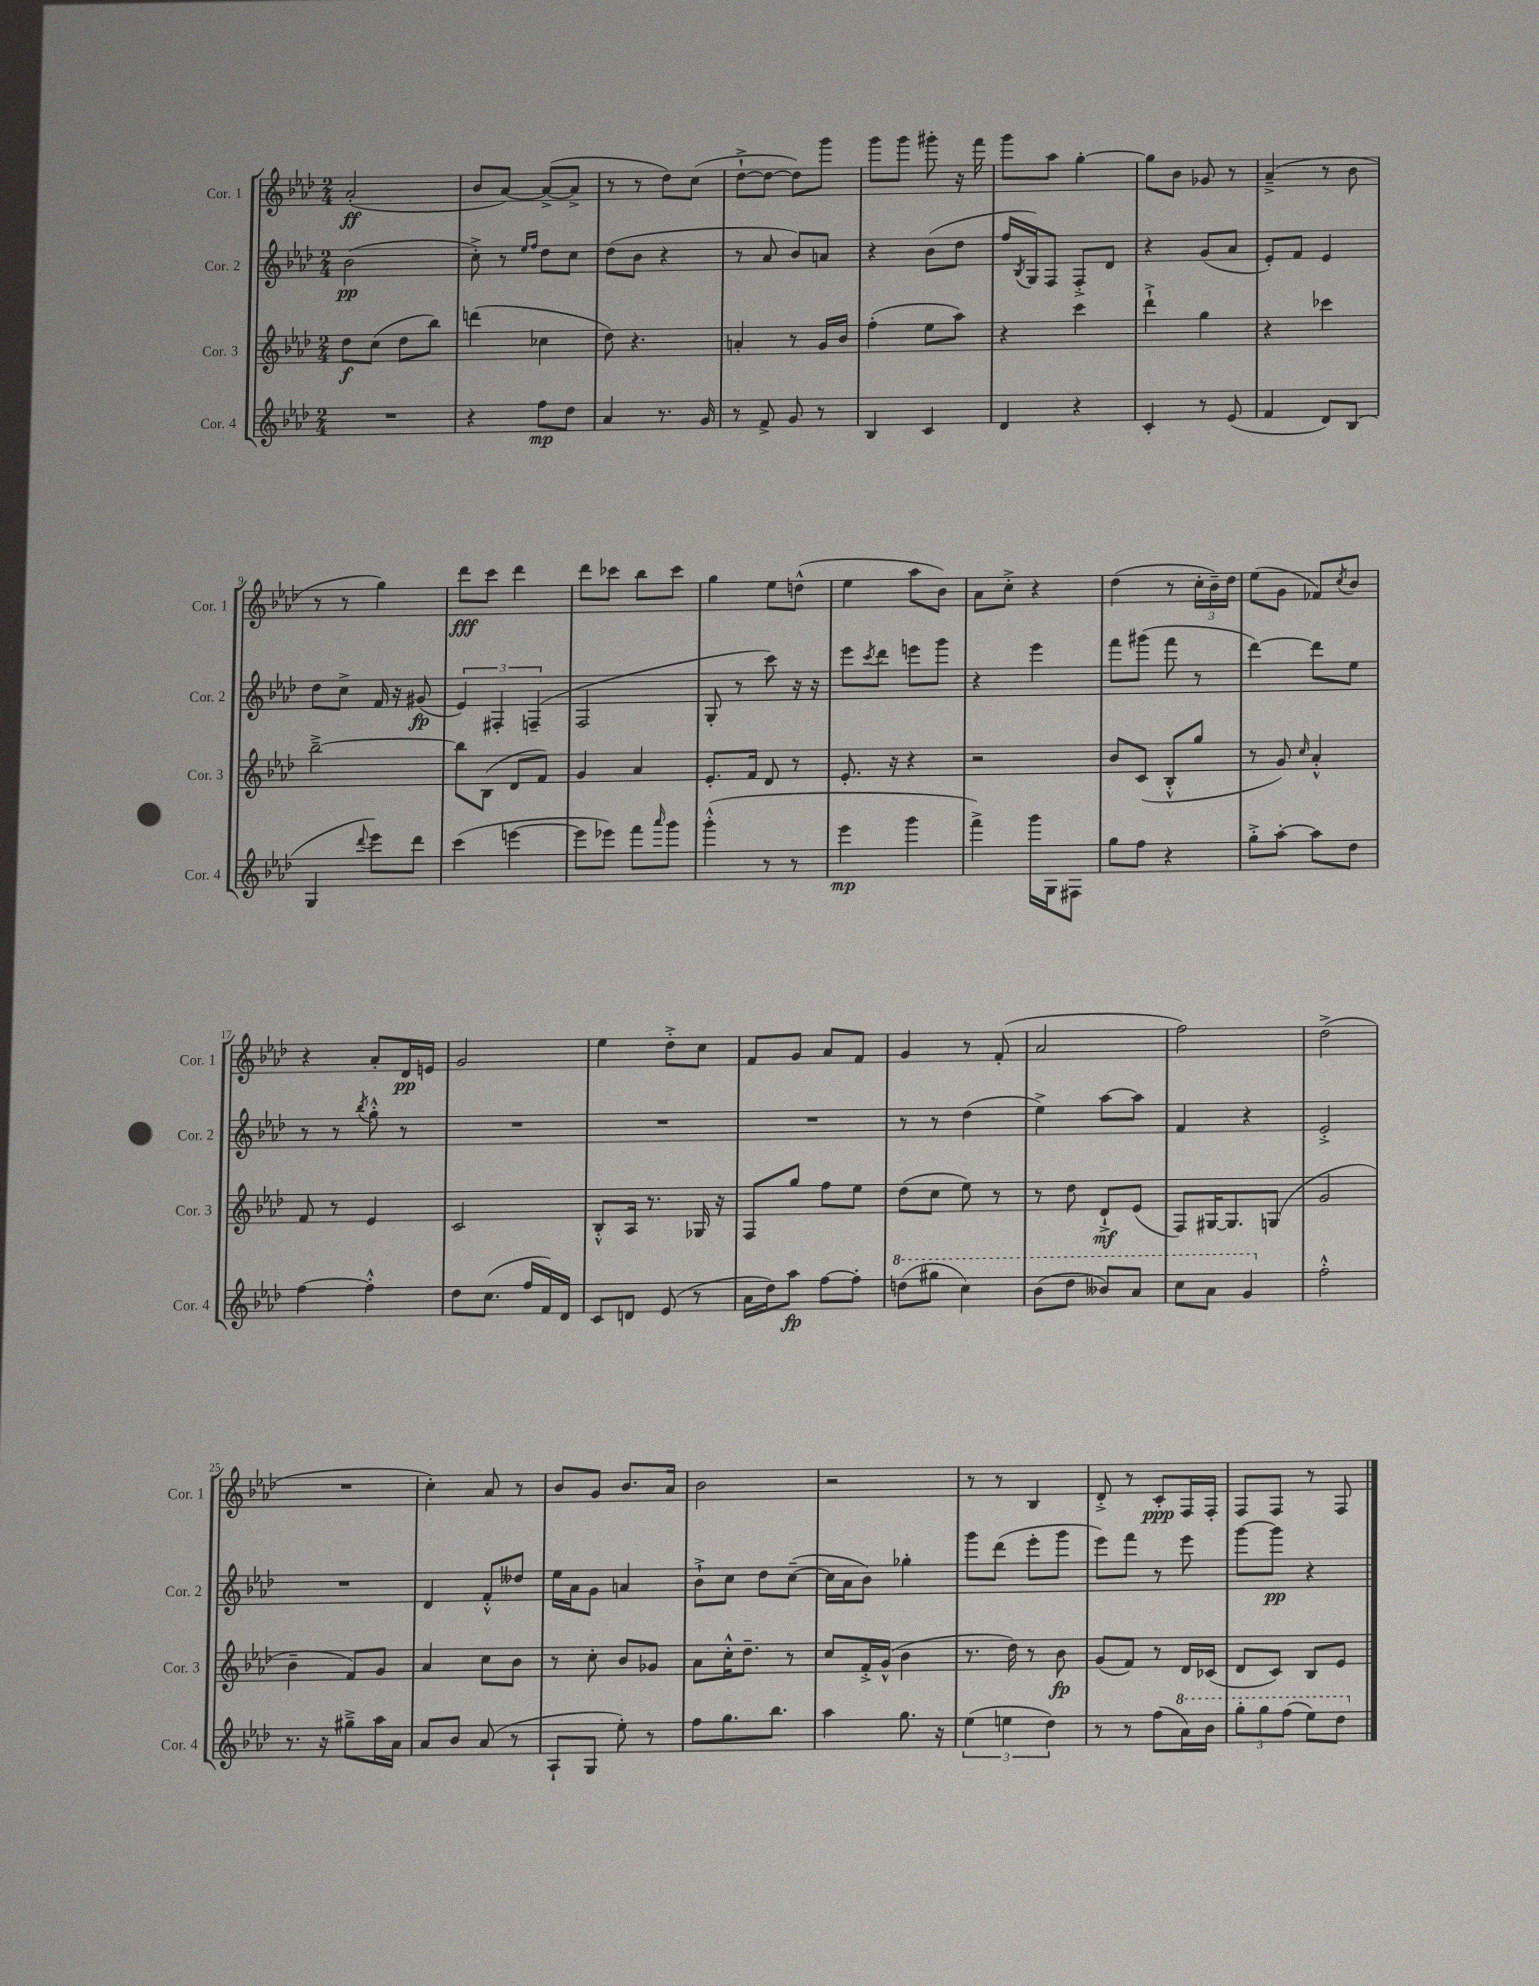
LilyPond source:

<<
\new StaffGroup <<
\new Staff = "s0" \with { instrumentName = "Cor. 1" shortInstrumentName = "Cor. 1" } {
    \clef treble \key aes \major \numericTimeSignature \time 2/4
    aes'2-.\ff( |
    bes'8 aes'8~) aes'8~->( aes'8-> |
    r8 r8 des''8) c''8( |
    des''8~-!-> des''8~ des''8) g'''8 |
    g'''8 g'''8 gis'''8-. r16 f'''16 |
    g'''8 aes''8 g''4~-. |
    g''8 bes'8 ges'8 r8 |
    aes'4--->( r8 bes'8 |
    r8 r8 g''4) |
    des'''8\fff c'''8 des'''4 |
    des'''8 ces'''8 bes''8 ces'''8 |
    g''4 ees''8 d''8-^( |
    ees''4 aes''8 bes'8) |
    aes'8 c''8-.-> r4 |
    des''4( r8 \tuplet 3/2 { c''16-. bes'16--) des''16 } |
    ees''8( g'8 fes'8) \acciaccatura { c''8 } bes'8 |
    r4 aes'8-. des'16\pp e'16 |
    g'2 |
    ees''4 des''8-.-> c''8 |
    f'8 g'8 aes'8 f'8 |
    g'4 r8 f'8-.( |
    aes'2 |
    f''2) |
    des''2->( |
    R2 |
    c''4-.) aes'8 r8 |
    bes'8 g'8 bes'8. aes'16 |
    bes'2 |
    r2 |
    r8 r8 bes4 |
    des'8-.-> r8 c'8-.\ppp f16 f16-. |
    f8 f8 r8 f8 \bar "|." |
}
\new Staff = "s1" \with { instrumentName = "Cor. 2" shortInstrumentName = "Cor. 2" } {
    \clef treble \key aes \major \numericTimeSignature \time 2/4
    bes'2\pp( |
    c''8-.->) r8 \grace { ees''16 f''16 } des''8 c''8 |
    des''8( bes'8 r4 |
    r8 aes'8 bes'8) a'8 |
    r4 bes'8( des''8 |
    f''16 \acciaccatura { bes8 } g16) f8 f8-.-> des'8 |
    r4 g'8( aes'8 |
    ees'8-.) f'8 ees'4 |
    des''8 c''8-> f'16 r16 gis'8\fp( |
    \tuplet 3/2 { ees'4) fis4-. f4--( } |
    f2 |
    g8-. r8 c'''8) r16 r16 |
    ees'''8 \acciaccatura { c'''8 } des'''8 e'''8 g'''8 |
    r4 ees'''4 |
    f'''8 gis'''8( f'''8 r8 |
    des'''4~) des'''8 ees''8 |
    r8 r8 \acciaccatura { bes''8 } g''8-.-^ r8 |
    R2 |
    R2 |
    R2 |
    r8 r8 des''4( |
    ees''4->) aes''8~ aes''8 |
    f'4 r4 |
    ees'2-.-> |
    R2 |
    des'4 f'8-.-^ deses''8 |
    ees''16 aes'16 g'8 a'4 |
    bes'8-!-> c''8 des''8 c''8~--( |
    c''16 aes'16 bes'8) ges''4-. |
    g'''8 des'''8( ees'''8-. g'''8 |
    ees'''8) f'''8 r8 ees'''8 |
    g'''8~ g'''8\pp r4 \bar "|." |
}
\new Staff = "s2" \with { instrumentName = "Cor. 3" shortInstrumentName = "Cor. 3" } {
    \clef treble \key aes \major \numericTimeSignature \time 2/4
    des''8\f c''8( des''8 bes''8) |
    d'''4( ces''4 |
    des''8) r4. |
    a'4-. r8 g'16 bes'16 |
    f''4-.( ees''8 aes''8) |
    r4 c'''4 |
    des'''4-!-> g''4 |
    r4 ces'''4 |
    bes''2~---> |
    bes''8 bes8( des'8 f'8) |
    g'4 aes'4 |
    ees'8.-. f'16 des'8 r8 |
    ees'8.-. r16 r4 |
    r2 |
    bes'8 c'8( bes8-.-^ g''8 |
    r8 g'8) \grace { c''16 } aes'4-.-^ |
    f'8 r8 ees'4 |
    c'2 |
    bes8-.-^ aes16 r8. ges16 r16 |
    f8 g''8 f''8 ees''8 |
    des''8( c''8 ees''8) r8 |
    r8 des''8 des'8-!->\mf ees'8( |
    f8) gis16~ gis8. g8( |
    g'2 |
    bes'4-- f'8) g'8 |
    aes'4 c''8 bes'8 |
    r8 c''8-. bes'8 ges'8 |
    aes'8 c''16-.-^ des''8.-- r8 |
    c''8 f'16-.-> g'16-^( bes'4 |
    r8. des''16) r8 bes'8\fp |
    g'8( f'8) r8 des'16 ces'16( |
    des'8 c'8) bes8 ees'8 \bar "|." |
}
\new Staff = "s3" \with { instrumentName = "Cor. 4" shortInstrumentName = "Cor. 4" } {
    \clef treble \key aes \major \numericTimeSignature \time 2/4
    R2 |
    r4 f''8\mp des''8 |
    aes'4 r8. g'16 |
    r8 f'8-> g'8 r8 |
    bes4 c'4 |
    des'4 r4 |
    c'4-. r8 ees'8( |
    f'4 des'8) bes8( |
    g4 \appoggiatura { des'''8 } ees'''8) des'''8 |
    c'''4( e'''4~ |
    e'''8 ees'''8) f'''8 \grace { aes'''16 } g'''8 |
    g'''4-.-^( r8 r8 |
    ees'''4\mp g'''4 |
    f'''4->) g'''16 g16 fis8 |
    g''8 f''8 r4 |
    g''8-.-> aes''8~-. aes''8 des''8 |
    f''4~ f''4-.-^ |
    des''8 c''8.( f''16 f'16) des'16 |
    c'8 d'8 ees'8( r8 |
    aes'16 des''16) aes''8\fp f''8~ f''8-. |
    \ottava #1 d'''8( gis'''8 c'''4) |
    bes''8( des'''8 beses''8) aes''8 |
    c'''8 aes''8 g''4 \ottava #0 |
    f''2-.-^ |
    r8. r16 gis''8---> aes''16 aes'16 |
    aes'8 bes'8 aes'8( r8 |
    aes8-! g8 ees''8-.) r8 |
    f''8 g''8. bes''8. |
    aes''4 g''8. r16 |
    \tuplet 3/2 { ees''4( e''4 des''4) } |
    r8 r8 f''8( \ottava #1 aes''16) bes''16 |
    \tuplet 3/2 { g'''8-. g'''8 f'''8( } ees'''8) des'''8 \ottava #0 \bar "|." |
}
>>
>>
